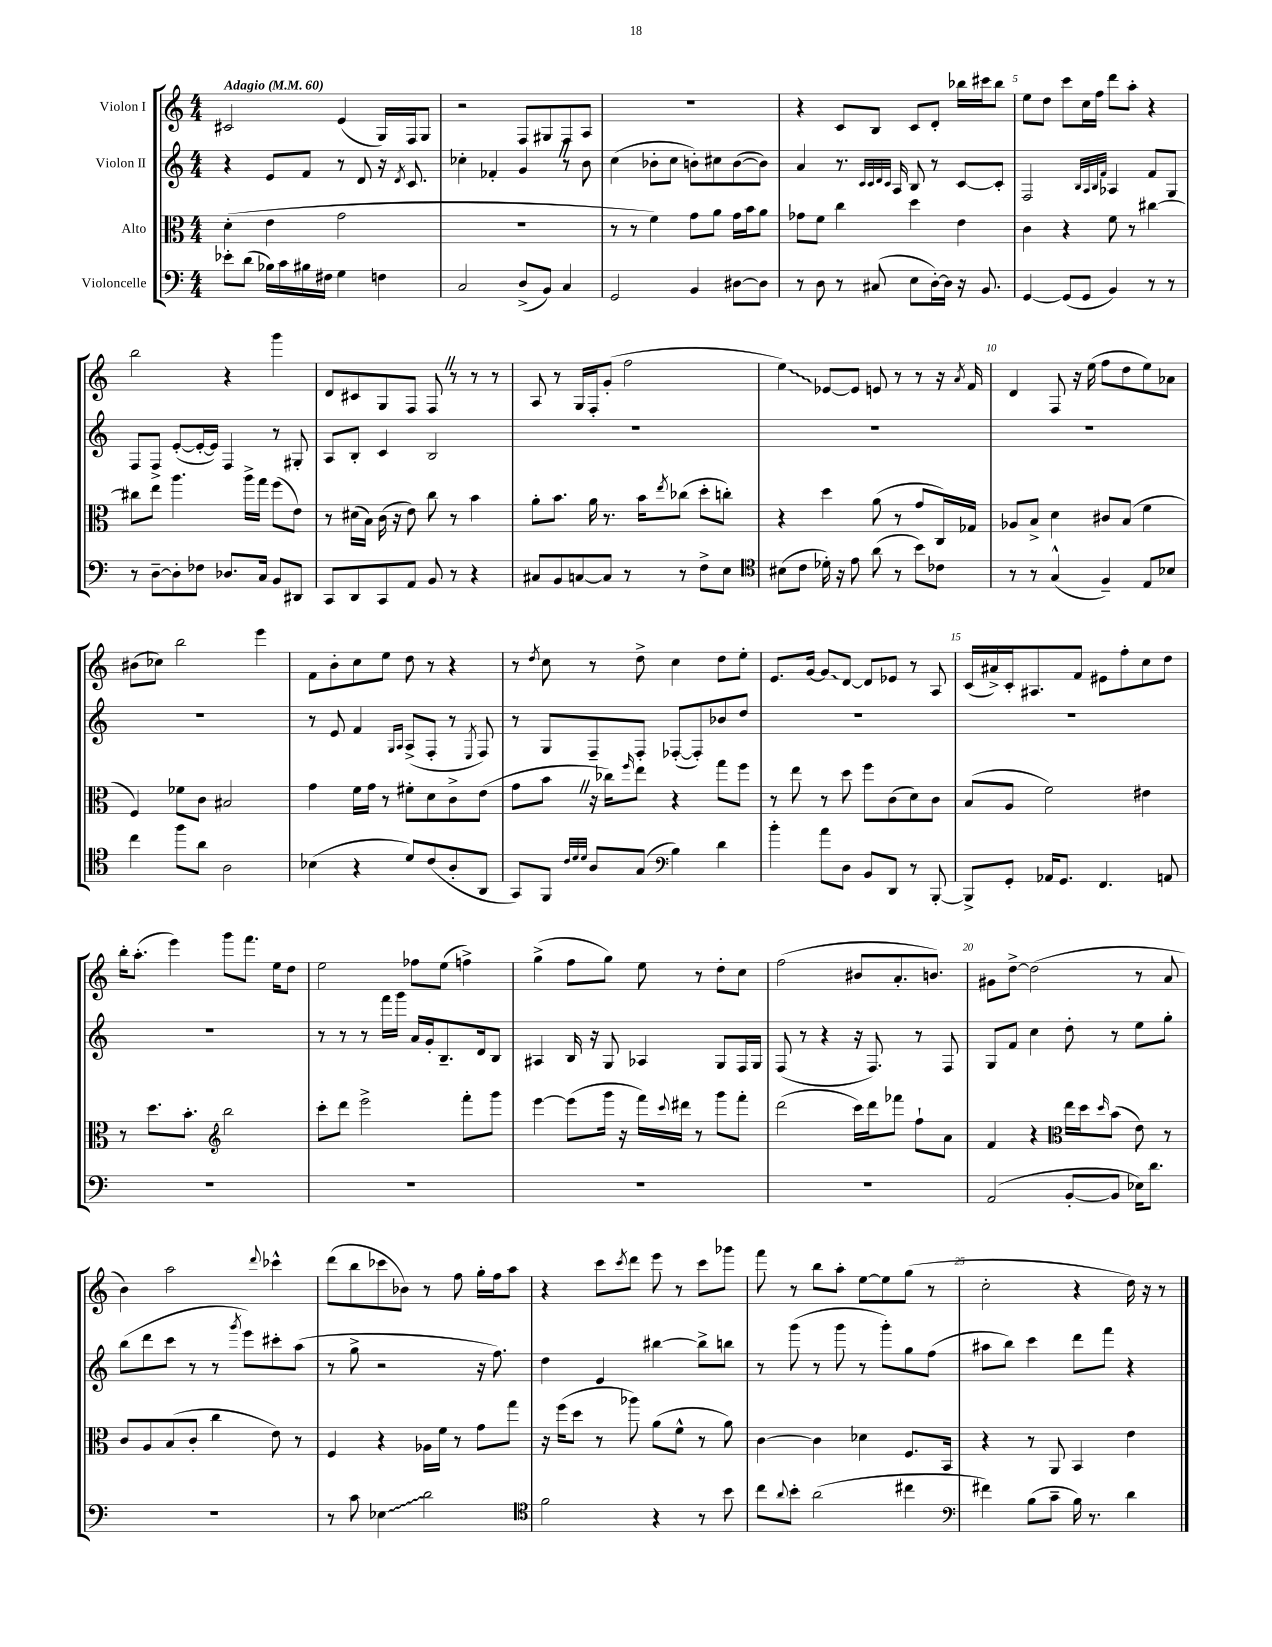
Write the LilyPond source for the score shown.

<<
\new StaffGroup <<
\new Staff = "s0" \with { instrumentName = "Violon I" } {
    \clef treble \key c \major \numericTimeSignature \time 4/4 \tempo "Adagio" 4 = 60
    cis'2 e'4( g16) f16 g8 |
    r2 f8 gis8 f8 a8 |
    R1 |
    r4 c'8 b8 c'8 d'8-. bes''16 cis'''16 bes''8 |
    e''8 d''8 c'''8 c''16 f''16 d'''8 a''8-. r4 |
    b''2 r4 g'''4 |
    d'8 cis'8 g8 f8 f8 \once \override BreathingSign.text = \markup { \musicglyph "scripts.caesura.straight" } \breathe r8 r8 r8 |
    a8 r8 g16 f16-. g'8-.( f''2 |
    \once \override Glissando.style = #'zigzag e''4\glissando) ees'8~ ees'8 e'8 r8 r8 r16 \acciaccatura { a'8 } f'16 |
    d'4 f8 r16 e''16( f''8 d''8 e''8) aes'8 |
    bis'8( ces''8) b''2 e'''4 |
    f'8 b'8-. c''8 e''8 d''8 r8 r4 |
    r8 \acciaccatura { d''8 } c''8 r8 d''8-> c''4 d''8 e''8-. |
    e'8. g'16~ \once \override Glissando.style = #'zigzag g'8\glissando d'8~ d'8 ees'8 r8 a8 |
    c'16( ais'16->) c'16-. ais8. f'8 eis'8 f''8-. c''8 d''8 |
    b''16-. a''8.-.( e'''4) g'''8 f'''8. e''16 d''8 |
    e''2 fes''8 e''8( f''4->) |
    g''4->( f''8 g''8) e''8 r8 d''8-. c''8 |
    f''2( bis'8 a'8.-. b'8.) |
    gis'8 d''8~-> d''2( r8 a'8 |
    b'4) a''2 \appoggiatura { d'''8 } ces'''4-^ |
    d'''8( b''8 ces'''8 bes'8) r8 f''8 g''16-. f''16 a''8 |
    r4 c'''8 \acciaccatura { c'''8 } d'''8 e'''8 r8 c'''8 ges'''8 |
    f'''8 r8 b''8 a''8-. e''8~ e''8 g''8( r8 |
    c''2-. r4 d''16) r16 r8 \bar "|." |
}
\new Staff = "s1" \with { instrumentName = "Violon II" } {
    \clef treble \key c \major \numericTimeSignature \time 4/4
    r4 e'8 f'8 r8 d'8 r16 \acciaccatura { d'8 } c'8. |
    ces''4-. fes'4-. g'4 \once \override BreathingSign.text = \markup { \musicglyph "scripts.caesura.straight" } \breathe r8 b'8 |
    c''4( bes'8-. c''8 b'8-.) cis''8 b'8~( b'8) |
    a'4 r8. \grace { c'32 c'32 d'32 c'32 } a16 b8 r8 c'8~ c'8-. |
    f2 \grace { b32 a32 b32 f'32 } aes4 f'8 g8 |
    f8 f8-> e'8~-.( e'16~-. e'16) f4 r8 gis8-. |
    a8 b8-. c'4 b2 |
    R1 |
    R1 |
    R1 |
    R1 |
    r8 e'8 f'4 \grace { g16 a16 } a8->( f8-. r8 \acciaccatura { e8 } f8) |
    r8 g8 f8-- f8-. fes8~-.( fes8-.) bes'8 d''8 |
    R1 |
    R1 |
    R1 |
    r8 r8 r8 f'''16 g'''16 a'16 g'16-. b8.-- d'16 b8 |
    ais4 b16 r16 g8 aes4 g8 f16 g16 |
    f8( r8 r4 r16 f8.) r8 f8 |
    g8 f'8 c''4 d''8-. r8 e''8 g''8-. |
    b''8( d'''8 c'''8 r8 r8 \acciaccatura { g'''8 } e'''8) cis'''8-. a''8( |
    r8 g''8-> r2 r16 f''8.) |
    d''4 e'4 bis''4~ bis''8-> b''8 |
    r8 g'''8( r8 g'''8 r8 g'''8-.) g''8 f''8( |
    ais''8 b''8) c'''4 d'''8 f'''8 r4 \bar "|." |
}
\new Staff = "s2" \with { instrumentName = "Alto" } {
    \clef alto \key c \major \numericTimeSignature \time 4/4
    d'4-.( e'4 g'2 |
    R1 |
    r8 r8 f'4) g'8 a'8 g'16 b'16 a'8 |
    ges'8 f'8 c''4 d''4 e'4 |
    c'4 r4 f'8 r8 cis''4~ |
    cis''8 e''8 a''4. a''16-> g''16 f''8( e'8) |
    r8 dis'16( b16) c'16( r16 e'8) c''8 r8 b'4 |
    a'8-. b'8. a'16 r8. b'16 \acciaccatura { e''8 } ces''8( d''8-. c''8-.) |
    r4 d''4 a'8( r8 g'8 c16) ges16 |
    aes8 b8-> d'4 cis'8 b8( f'4 |
    f4) fes'8 c'8 bis2 |
    g'4 f'16 g'16 r8 fis'8-. d'8 c'8-> e'8( |
    g'8 b'8 \once \override BreathingSign.text = \markup { \musicglyph "scripts.caesura.straight" } \breathe r16 ces''16) \grace { f''16 } e''8 r4 g''8 f''8 |
    r8 e''8 r8 d''8 f''8 c'8( d'8) c'8 |
    b8( a8 f'2) eis'4 |
    r8 d''8. b'8.-. \clef treble b''2 |
    c'''8-. d'''8 e'''2-> f'''8-. g'''8 |
    e'''4~ e'''8( g'''16 r16 f'''16) \appoggiatura { c'''8 } dis'''16 r8 g'''8 f'''8-. |
    d'''2( c'''16) d'''16 fes'''8 f''8-! a'8 |
    f'4 r4 \clef alto e''16 d''16 \grace { d''16 } b'8( e'8) r8 |
    c'8 a8 b8( c'8-. c''4 e'8) r8 |
    f4 r4 aes16 f'16 r8 g'8 g''8 |
    r16 f''16( d''8 r8 aes''8) a'8( f'8-^ r8 a'8) |
    c'4~ c'4 des'4 f8. b,16 |
    r4 r8 a,8 b,4 e'4 \bar "|." |
}
\new Staff = "s3" \with { instrumentName = "Violoncelle" } {
    \clef bass \key c \major \numericTimeSignature \time 4/4
    ees'8-. d'8( bes16) c'16 bis16 fis16 g4 f4 |
    c2 d8->( b,8) c4 |
    g,2 b,4 dis8~ dis8 |
    r8 d8 r8 cis8( e8 d16~-.) d16 r16 b,8. |
    g,4~ g,8( g,8 b,4) r8 r8 |
    r8 d8~-- d8-. fes8 des8. c16 b,8 dis,8 |
    c,8 d,8 c,8 a,8 b,8 r8 r4 |
    cis8 b,8 c8~ c8 r8 r8 f8-> e8 |
    \clef tenor bis8( c'8 des'16-.) r16 e'8 a'8( r8 b'8) ces'8 |
    r8 r8 g4-^( f4--) e8 bes8 |
    c''4 f''8 a'8 a2 |
    bes4( r4 d'8) c'8( a8-. a,8 |
    g,8) f,8 \grace { c'32 d'32 d'32 } a8 g8( \clef bass b4) d'4 |
    b'4-. a'8 d8 b,8 d,8 r8 b,,8~-. |
    b,,8-> g,8-. aes,16 g,8. f,4. a,8 |
    R1 |
    R1 |
    R1 |
    R1 |
    a,2( b,8~-. b,8 ees16) d'8. |
    R1 |
    r8 c'8 \once \override Glissando.style = #'zigzag ees4\glissando d'2 |
    \clef tenor f'2 r4 r8 b'8 |
    c''8 \appoggiatura { a'8 } b'8-. a'2( cis''4 |
    \clef bass fis'4) b8( c'8-- b16) r8. d'4 \bar "|." |
}
>>
>>
\layout { \context { \Score \override BarNumber.break-visibility = ##(#f #t #t) barNumberVisibility = #(every-nth-bar-number-visible 5) } }
